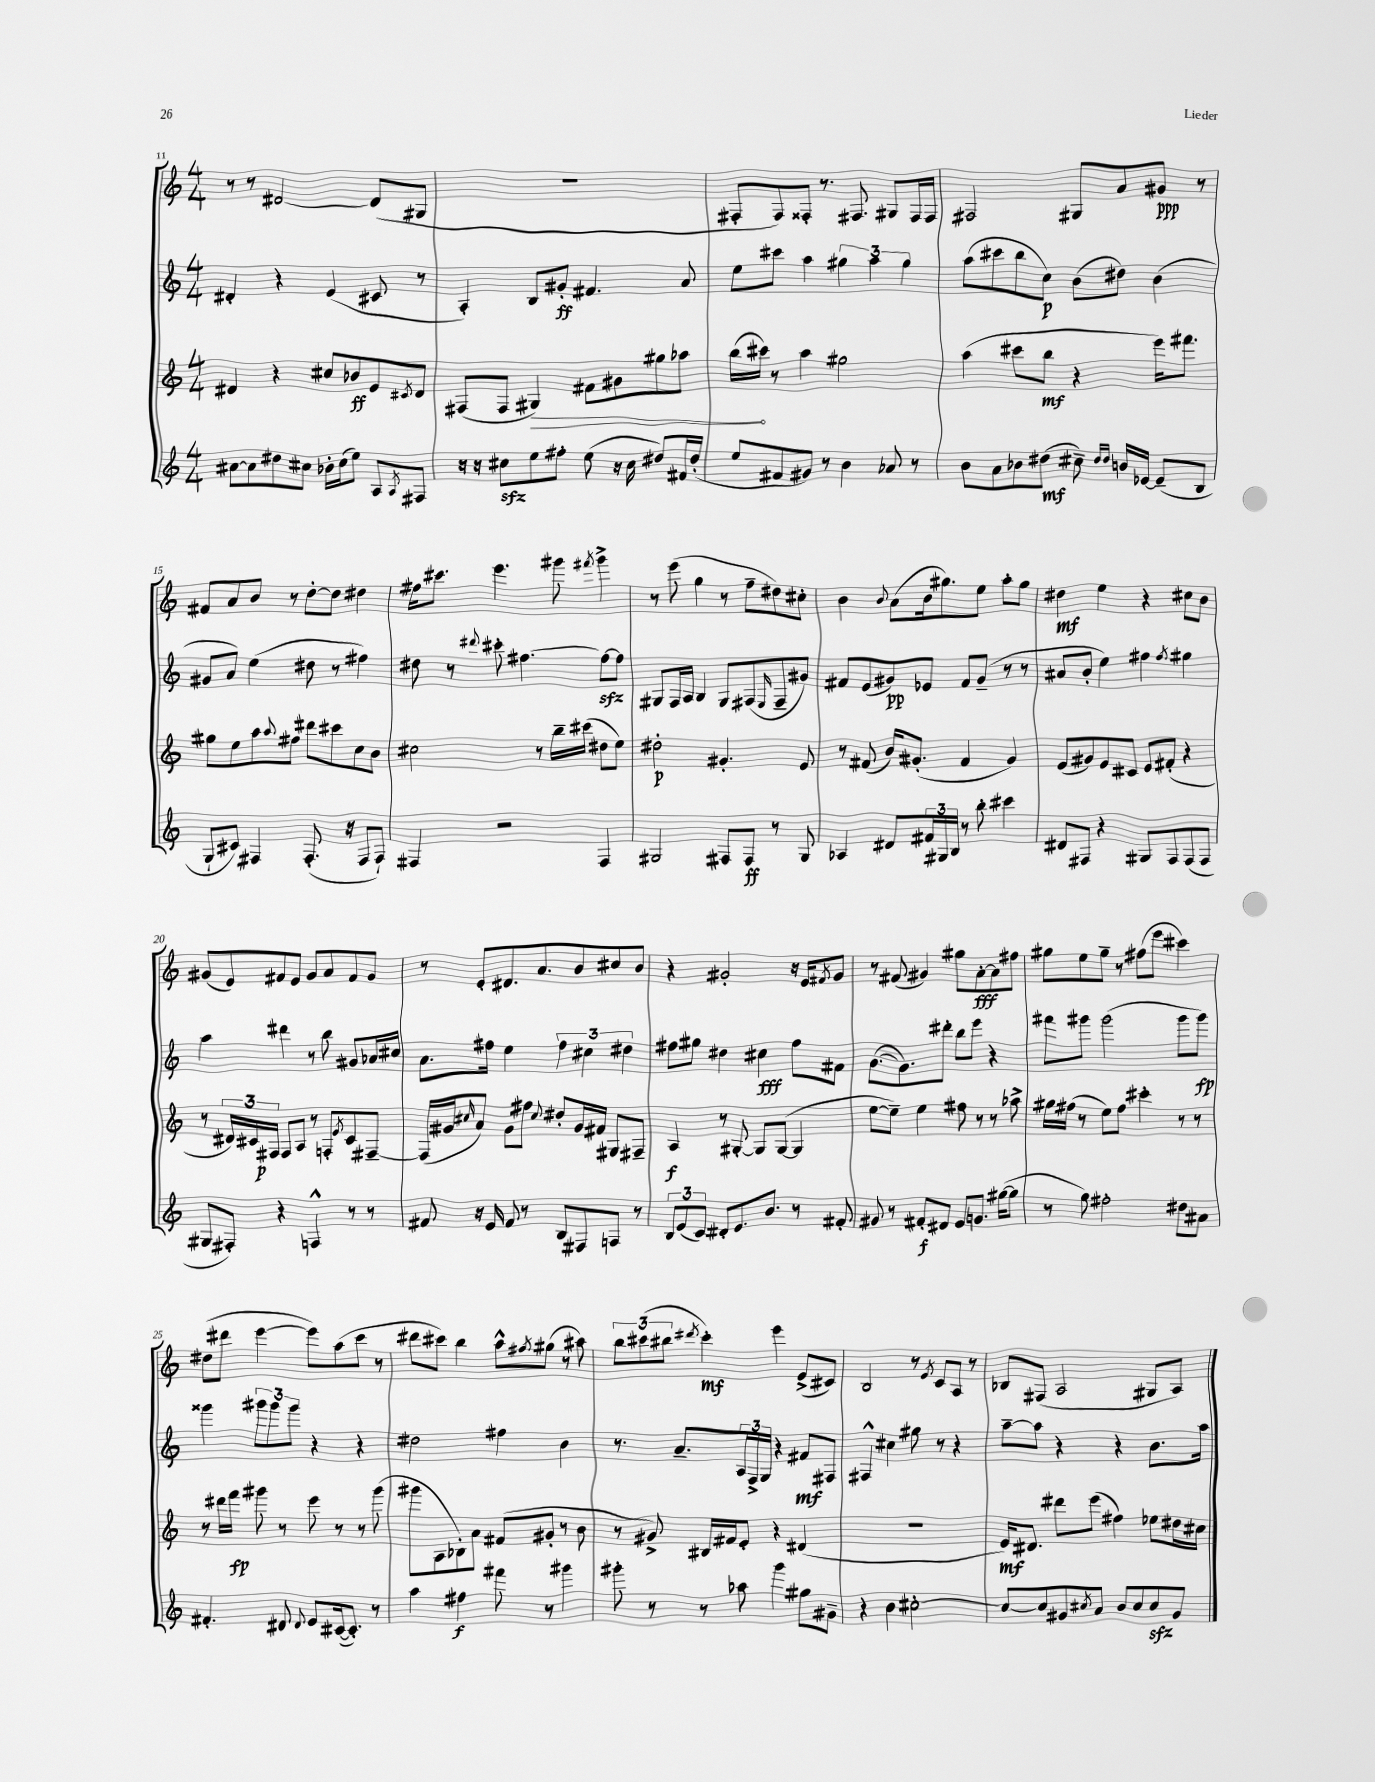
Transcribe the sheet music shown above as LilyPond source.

<<
\new StaffGroup <<
\new Staff = "s0" {
    \clef treble \key c \major \numericTimeSignature \time 4/4
    r8 r8 dis'2~ dis'8( gis8 |
    R1 |
    fis8-. fis8) fisis8-. r8. fis8. gis8 fis16 fis16 |
    fis2 gis8 a'8 gis'8\ppp r8 |
    fis'8 a'8 b'8 r8 d''8~-. d''8 dis''4 |
    fis''16 cis'''8. e'''4. gis'''8 \acciaccatura { fis'''8 } gis'''4-> |
    r8 e'''8( g''4 r8 f''8-- dis''8) cis''8-. |
    b'4 \appoggiatura { b'8 } a'8( b'16 gis''8.) e''8 a''8-. gis''8 |
    dis''4\mf e''4 r4 cis''8 b'8 |
    gis'8( e'8) fis'8 e'8 gis'8 a'8 fis'8 gis'8 |
    r8 e'8-. dis'8. a'8. b'8 cis''8 b'8 |
    r4 gis'2-. r16 e'16 \acciaccatura { fis'8 } gis'8 |
    r8 fis'8( gis'4) gis''8 a'8~-.\fff a'8 fis''8 |
    gis''8 e''8 gis''8-- r8 fis''8( e'''8 cis'''4) |
    dis''8( dis'''8 e'''4~ e'''8) a''8( c'''8 r8 |
    dis'''8 cis'''8) b''4 a''8-^ \acciaccatura { fis''8 } gis''8( r8 ais''8) |
    \tuplet 3/2 { b''8 cis'''8( bis''8 } \acciaccatura { dis'''8 } cis'''4-.\mf) e'''4 e'8->( cis'8) |
    b2 r8 \acciaccatura { e'8 } c'8 a8 r8 |
    bes8 fis8( a2 gis8 a8) \bar "|." |
}
\new Staff = "s1" {
    \clef treble \key c \major \numericTimeSignature \time 4/4
    dis'4-. r4 e'4( cis'8 r8 |
    a4-.) b8 gis'8-.\ff fis'4. a'8 |
    e''8 cis'''8 a''4 \tuplet 3/2 { gis''4 a''4 gis''4 } |
    a''8( cis'''8 b''8 c''8\p) b'8( dis''8) b'4( |
    gis'8 a'8) e''4( dis''8 r8 fis''4) |
    dis''8 r8 \appoggiatura { dis'''8 } cis'''8-. fis''4.~ fis''8~\sfz fis''8 |
    gis8 f16 a16 b4 gis8 fis8( \grace { e16 } fis8-- gis'8) |
    fis'8 e'8( gis'8\pp) ees'8 fis'8 gis'8--( r8 r8 |
    ais'8 b'8-. e''4) fis''4 \acciaccatura { fis''8 } gis''4 |
    a''4 dis'''4 r8 b''8 gis'8 aes'16 cis''16 |
    a'8. fis''16 e''4 \tuplet 3/2 { fis''4 cis''4 dis''4 } |
    fis''8 gis''8 dis''4 cis''4\fff fis''8 fis'8 |
    g'8.~( g'8.) dis'''8-. b''8 e'''8 r4 |
    fis'''8 gis'''8 gis'''2( gis'''8 gis'''8\fp) |
    gisis'''4 \tuplet 3/2 { gis'''8 gis'''8 gis'''8 } r4 r4 |
    dis''2 fis''4 b'4 |
    r8. a'8.-- \tuplet 3/2 { a16 f16-> g16 } r4 fis'8\mf fis8 |
    fis4-^ cis''4 gis''8 r8 r4 |
    a''8~-- a''8 r4 r4 b'8. a''16 \bar "|." |
}
\new Staff = "s2" {
    \clef treble \key c \major \numericTimeSignature \time 4/4
    dis'4 r4 cis''8 bes'8\ff e'8 \acciaccatura { cis'8 } dis'8 |
    fis8( fis8 \once \override Hairpin.circled-tip = ##t gis4\>) fis'8 gis'8 gis''8 aes''8 |
    b''16\!( cis'''16) r8 a''4 gis''2 |
    a''4( cis'''8 b''8\mf r4 e'''16) fis'''8. |
    gis''8 e''8 a''8 \appoggiatura { a''8 } fis''8 dis'''8 cis'''8 c''8 b'8 |
    cis''2 r8 b''16-- cis'''16( dis''8 e''8) |
    dis''2-.\p gis'4.-. e'8 |
    r8 fis'8( b'16) gis'8.-.( fis'4 gis'4) |
    e'8( gis'8) e'8 cis'8 e'8 fis'8-.( r4 |
    r8 \tuplet 3/2 { dis'16) cis'16 fis16\p } fis8 a8 r8 f8-. \acciaccatura { e'8 } cis'8 fis8~-- |
    fis16( gis'16 \grace { cis''16 } a'8) gis'8 fis''8 \appoggiatura { cis''8 } dis''8-. gis'16 fis'16 gis8 fis8-- |
    a4\f r8 gis8~-. gis8 gis8~( gis4 |
    e''8~ e''8--) e''4 fis''8 r8 r8 aes''8-> |
    gis''16 fis''16( r8 e''8) fis''8 cis'''4-. r8 r8 |
    r8 dis'''16 f'''16\fp gis'''8 r8 e'''8 r8 r8 gis'''8( |
    gis'''8 a8 bes8-.) a'8 fis'8( gis'8-. r8 b'8 |
    r8 gis'8->) bis16 fis'16 e'8-. r4 dis'4( |
    R1 |
    e'16\mf) dis'8. dis'''8 e'''8( fis''4) ees''8 dis''16 cis''16 \bar "|." |
}
\new Staff = "s3" {
    \clef treble \key c \major \numericTimeSignature \time 4/4
    ais'8~ ais'8 dis''8 cis''8 bes'16-. cis''16( e''8) a8 \acciaccatura { a8 } fis8 |
    r16 r16 cis''8\sfz e''8 fis''8-. e''8( r16 cis''16 dis''8) fis'16 dis''16-.( |
    e''8 fis'8 gis'8) r8 b'4 aes'8 r8 |
    b'8 a'8 bes'8 dis''8\mf( cis''8--) \grace { dis''16 dis''16 } b'16 ees'16~ ees'8--( b8 |
    g8-! cis'8) fis4 fis8.-.( r16 fis8 fis8-!) |
    fis4 r2 fis4 |
    gis2 fis8 fis8\ff r8 gis8 |
    aes4 dis'8 \tuplet 3/2 { fis'16 gis16 b16 } r8 b''8-. cis'''4 |
    dis'8 fis8 r4 gis8 fis8 fis8( fis8 |
    gis8 fis8-.) r4 f4-^ r8 r8 |
    fis'8 r16 e'16 fis'8 r8 b8 fis8 f8 r8 |
    \tuplet 3/2 { b8 e'8( c'8) } dis'8-. e'8. b'8. r8 fis'8-. |
    gis'8 r8 fis'8-.\f dis'8 e'8 g'8. gis''16~( gis''8 |
    r8 g''8) fis''2-. dis''8 ais'8 |
    fis'4.-. dis'8 \appoggiatura { dis'8 } e'8 cis'16~( cis'8.-.) r8 |
    a''4 fis''4\f fis'''8 r8 gis'''4 |
    gis'''8-. r8 r8 aes''8 gis'''4 gis''8 gis'8-- |
    r4 b'4 cis''2~-. |
    cis''8~ cis''8 gis'8 \acciaccatura { cis''8 } a'8 b'8 cis''8 cis''8\sfz gis'8 \bar "|." |
}
>>
>>
\layout { \context { \Score currentBarNumber = #11 } }
